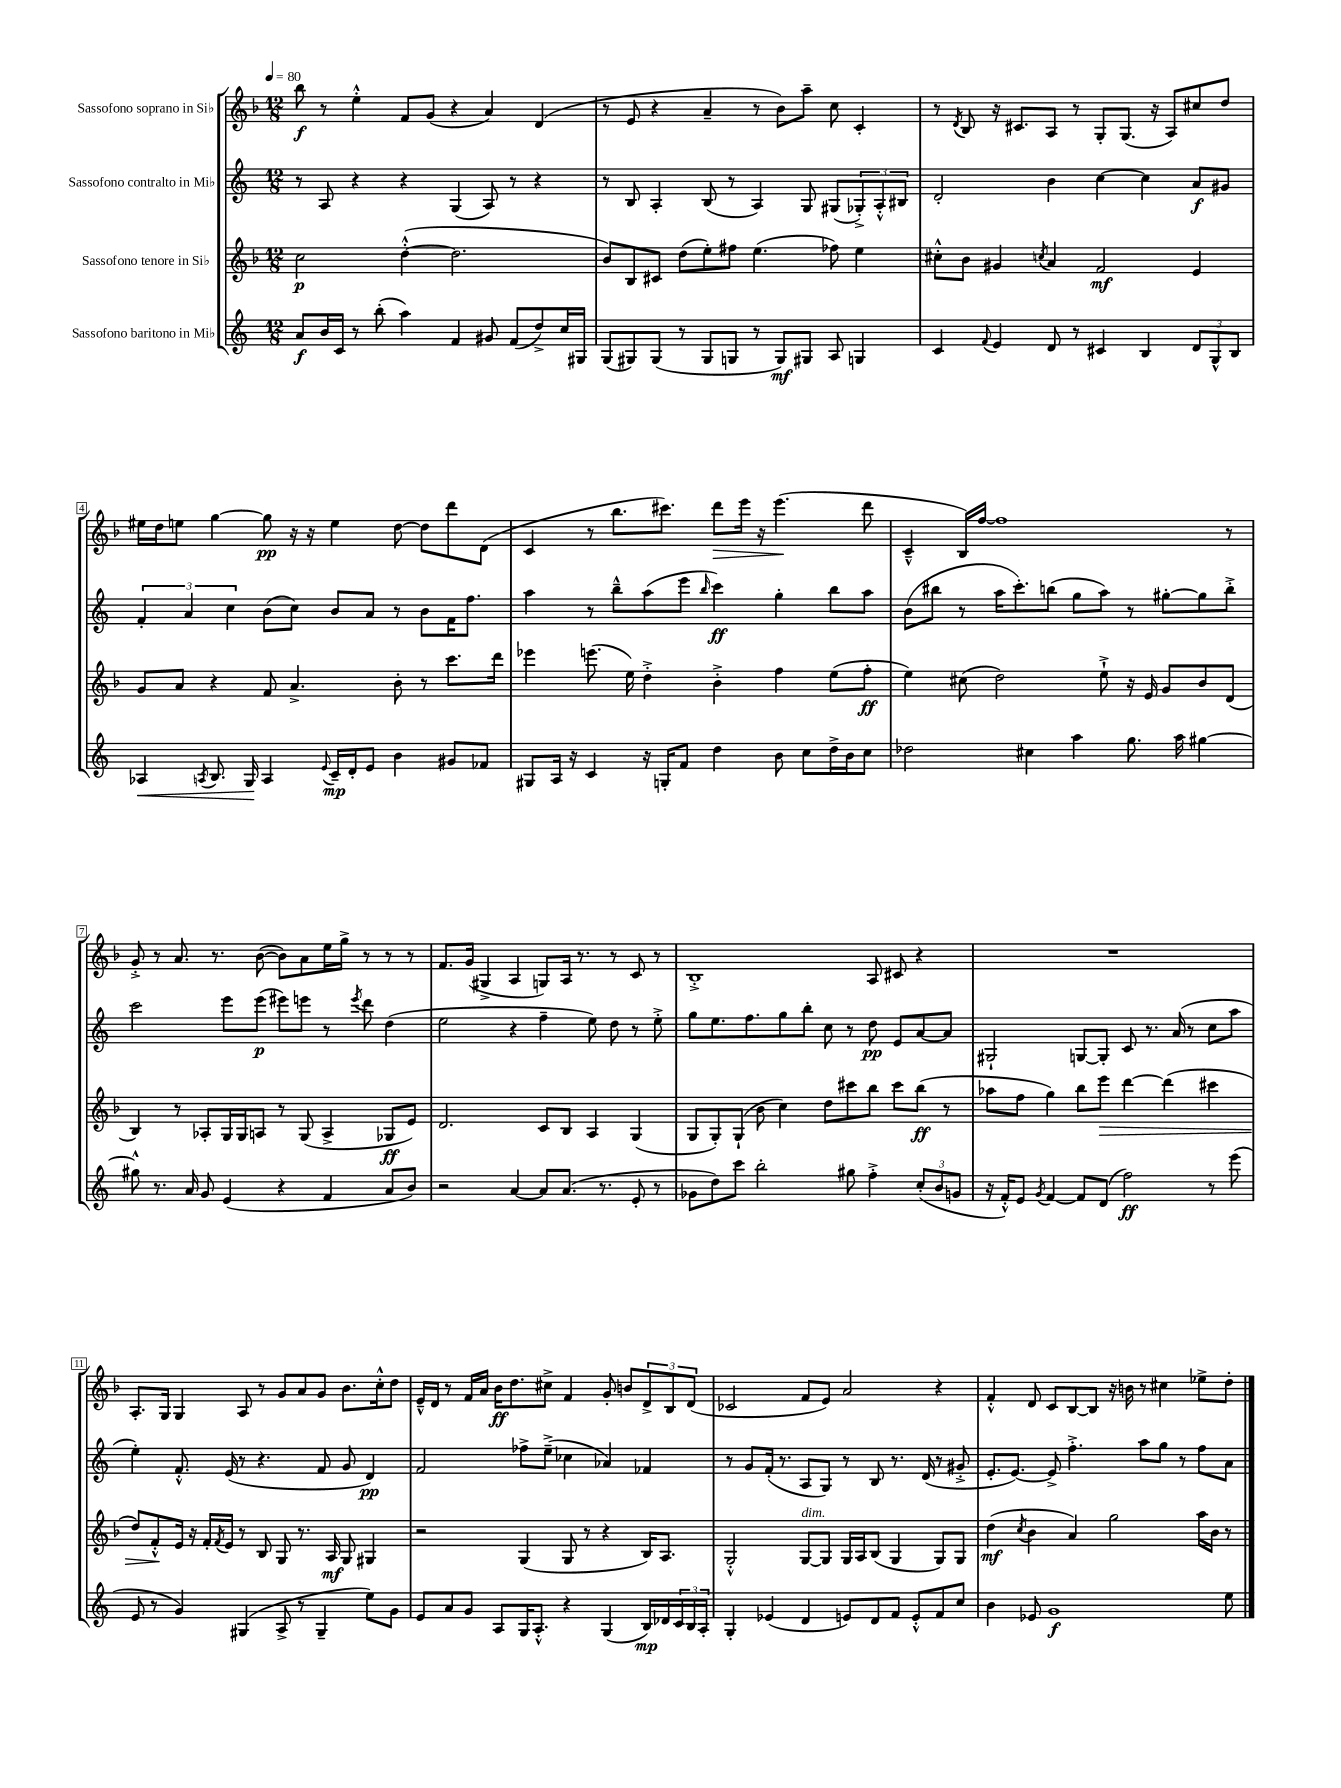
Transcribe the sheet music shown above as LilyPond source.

<<
\new StaffGroup <<
\new Staff = "s0" \with { instrumentName = "Sassofono soprano in Sib" } {
    \clef treble \key f \major \numericTimeSignature \time 12/8 \tempo 4 = 80
    bes''8\f r8 e''4-.-^ f'8 g'8( r4 a'4) d'4( |
    r8 e'8 r4 a'4-- r8 bes'8) a''8-- c''8 c'4-. |
    r8 \acciaccatura { d'8 } bes8 r16 cis'8. a8 r8 g8-. g8.( r16 a8) cis''8 d''8 |
    eis''16 d''16 e''8 g''4~ g''8\pp r16 r16 e''4 d''8~ d''8 d'''8 d'8( |
    c'4 r8 bes''8. cis'''8.) d'''8\> e'''16 r16 e'''4.\!( d'''8 |
    c'4---^ bes16) f''16~ f''1 r8 |
    g'8-.-> r8 a'8. r8. bes'8~( bes'8) a'8 e''16 g''16-> r8 r8 r8 |
    f'8. g'16( gis4-> a4 g8) a16 r8. r8 c'8 r8 |
    bes1-.-> a8 cis'8 r4 |
    R1. |
    a8.-. g16 g4 a8 r8 g'8 a'8 g'8 bes'8. c''16-.-^ d''8 |
    e'16---^ d'16 r8 f'16 a'16 bes'16\ff d''8. cis''8-> f'4 g'8-. b'8 \tuplet 3/2 { d'8-> bes8 d'8( } |
    ces'2 f'8 e'8) a'2 r4 |
    f'4-.-^ d'8 c'8 bes8~ bes8 r16 b'16 r8 cis''4 ees''8-> d''8-. \bar "|." |
}
\new Staff = "s1" \with { instrumentName = "Sassofono contralto in Mib" } {
    \clef treble \key c \major \numericTimeSignature \time 12/8
    r8 a8 r4 r4 g4( a8) r8 r4 |
    r8 b8 a4-. b8( r8 a4) g8 gis8( \tuplet 3/2 { ges8-.->) a8-.-^ bis8 } |
    d'2-. b'4 c''4~ c''4 a'8\f gis'8 |
    \tuplet 3/2 { f'4-. a'4 c''4 } b'8( c''8) b'8 a'8 r8 b'8 f'16 f''8. |
    a''4 r8 b''8---^ a''8( e'''8 \grace { b''16 } c'''4\ff) g''4-. b''8 a''8 |
    b'8( bis''8 r8 a''16 c'''8.-.) b''8( g''8 a''8) r8 gis''8~-. gis''8 b''8-.-> |
    c'''2 e'''8 e'''8\p( eis'''8) e'''8 r8 \acciaccatura { e'''8 } d'''8 d''4( |
    e''2 r4 f''4-- e''8) d''8 r8 e''8-.-> |
    g''8 e''8. f''8. g''8 b''8-. c''8 r8 d''8\pp e'8 a'8~ a'8 |
    gis2-! g8~ g8-. c'8 r8. a'16( r8 c''8 a''8 |
    e''4-.) f'8.-.-^ e'16( r8 r4. f'8 g'8 d'4\pp) |
    f'2 fes''8-> e''8--->( ces''4 aes'4) fes'4 |
    r8 g'8 f'16-.( r8. a8 g8) r8 b8 r8. d'16( r8 gis'8-.-> |
    e'8.-. e'8.~) e'8-> f''4.-.-> a''8 g''8 r8 f''8 a'8 \bar "|." |
}
\new Staff = "s2" \with { instrumentName = "Sassofono tenore in Sib" } {
    \clef treble \key f \major \numericTimeSignature \time 12/8
    c''2\p d''4~-.-^( d''2. |
    bes'8) bes8 cis'8 d''8( e''8-.) fis''8 e''4.( fes''8) e''4 |
    cis''8-.-^ bes'8 gis'4 \acciaccatura { c''8 } a'4 f'2\mf e'4 |
    g'8 a'8 r4 f'8 a'4.-> bes'8-. r8 c'''8. d'''16 |
    ees'''4 e'''8.( e''16) d''4-.-> bes'4-.-> f''4 e''8( f''8-.\ff |
    e''4) cis''8( d''2) e''8-!-> r16 e'16 g'8 bes'8 d'8( |
    bes4) r8 aes8-. g16 g16 a8 r8 g8( a4-> ges8\ff e'8) |
    d'2. c'8 bes8 a4 g4( |
    g8 g8-.) g8-!( bes'8 c''4) d''8 cis'''8 bes''8 cis'''8 bes''8\ff( r8 |
    aes''8 f''8 g''4) bes''8 e'''8\> d'''4~ d'''4( cis'''4 |
    d''8) f'8-.-^\! e'16 r16 f'16-. \acciaccatura { f'8 } e'16 r8 bes8 g8 r8. a16\mf g8 gis4 |
    r2 g4( g8 r8 r4 bes16) a8. |
    g2-.-^ g8~^\markup { \italic "dim." } g8 g16 a16 bes8( g4 g8) g8 |
    d''4\mf( \acciaccatura { c''8 } bes'4 a'4) g''2 a''16 bes'16 r8 \bar "|." |
}
\new Staff = "s3" \with { instrumentName = "Sassofono baritono in Mib" } {
    \clef treble \key c \major \numericTimeSignature \time 12/8
    a'8\f b'16 c'16 r8 b''8-.( a''4) f'4 gis'8 f'8( d''8->) c''16 gis16 |
    g8( gis8) gis8( r8 gis8 g8 r8 g8\mf) gis8 a8 g4 |
    c'4 \appoggiatura { f'8 } e'4 d'8 r8 cis'4 b4 \tuplet 3/2 { d'8 g8-^ b8 } |
    aes4\< \acciaccatura { a8 } b8. g16\! a4 \appoggiatura { e'8 } c'16--\mp d'16-. e'8 b'4 gis'8 fes'8 |
    gis8 a16 r16 c'4 r16 g16-. f'8 d''4 b'8 c''8 d''16-> b'16 c''8 |
    des''2 cis''4 a''4 g''8. a''16 gis''4~ |
    gis''8-^ r8. a'16 g'8 e'4( r4 f'4 a'8 b'8) |
    r2 a'4~ a'8 a'8.( r8. e'8-. r8 |
    ges'8 d''8) c'''8 b''2-. gis''8 f''4-.-> \tuplet 3/2 { c''8-.( b'8 g'8 } |
    r16 f'16-.-^) e'8 \acciaccatura { g'8 } f'4~ f'8 d'8( f''2\ff) r8 e'''8( |
    e'8 r8 g'4) gis4( a8-> r8 gis4-- e''8) g'8 |
    e'8 a'8 g'8 a8 g16 a8.-.-^ r4 g4( b16\mp) des'16 \tuplet 3/2 { c'16 b16 a16-. } |
    g4-. ees'4( d'4 e'8) d'8 f'8 e'8-.-^ f'8 c''8 |
    b'4 ees'8 g'1\f e''8 \bar "|." |
}
>>
>>
\layout { \context { \Score \override BarNumber.stencil = #(make-stencil-boxer 0.1 0.3 ly:text-interface::print) } }
